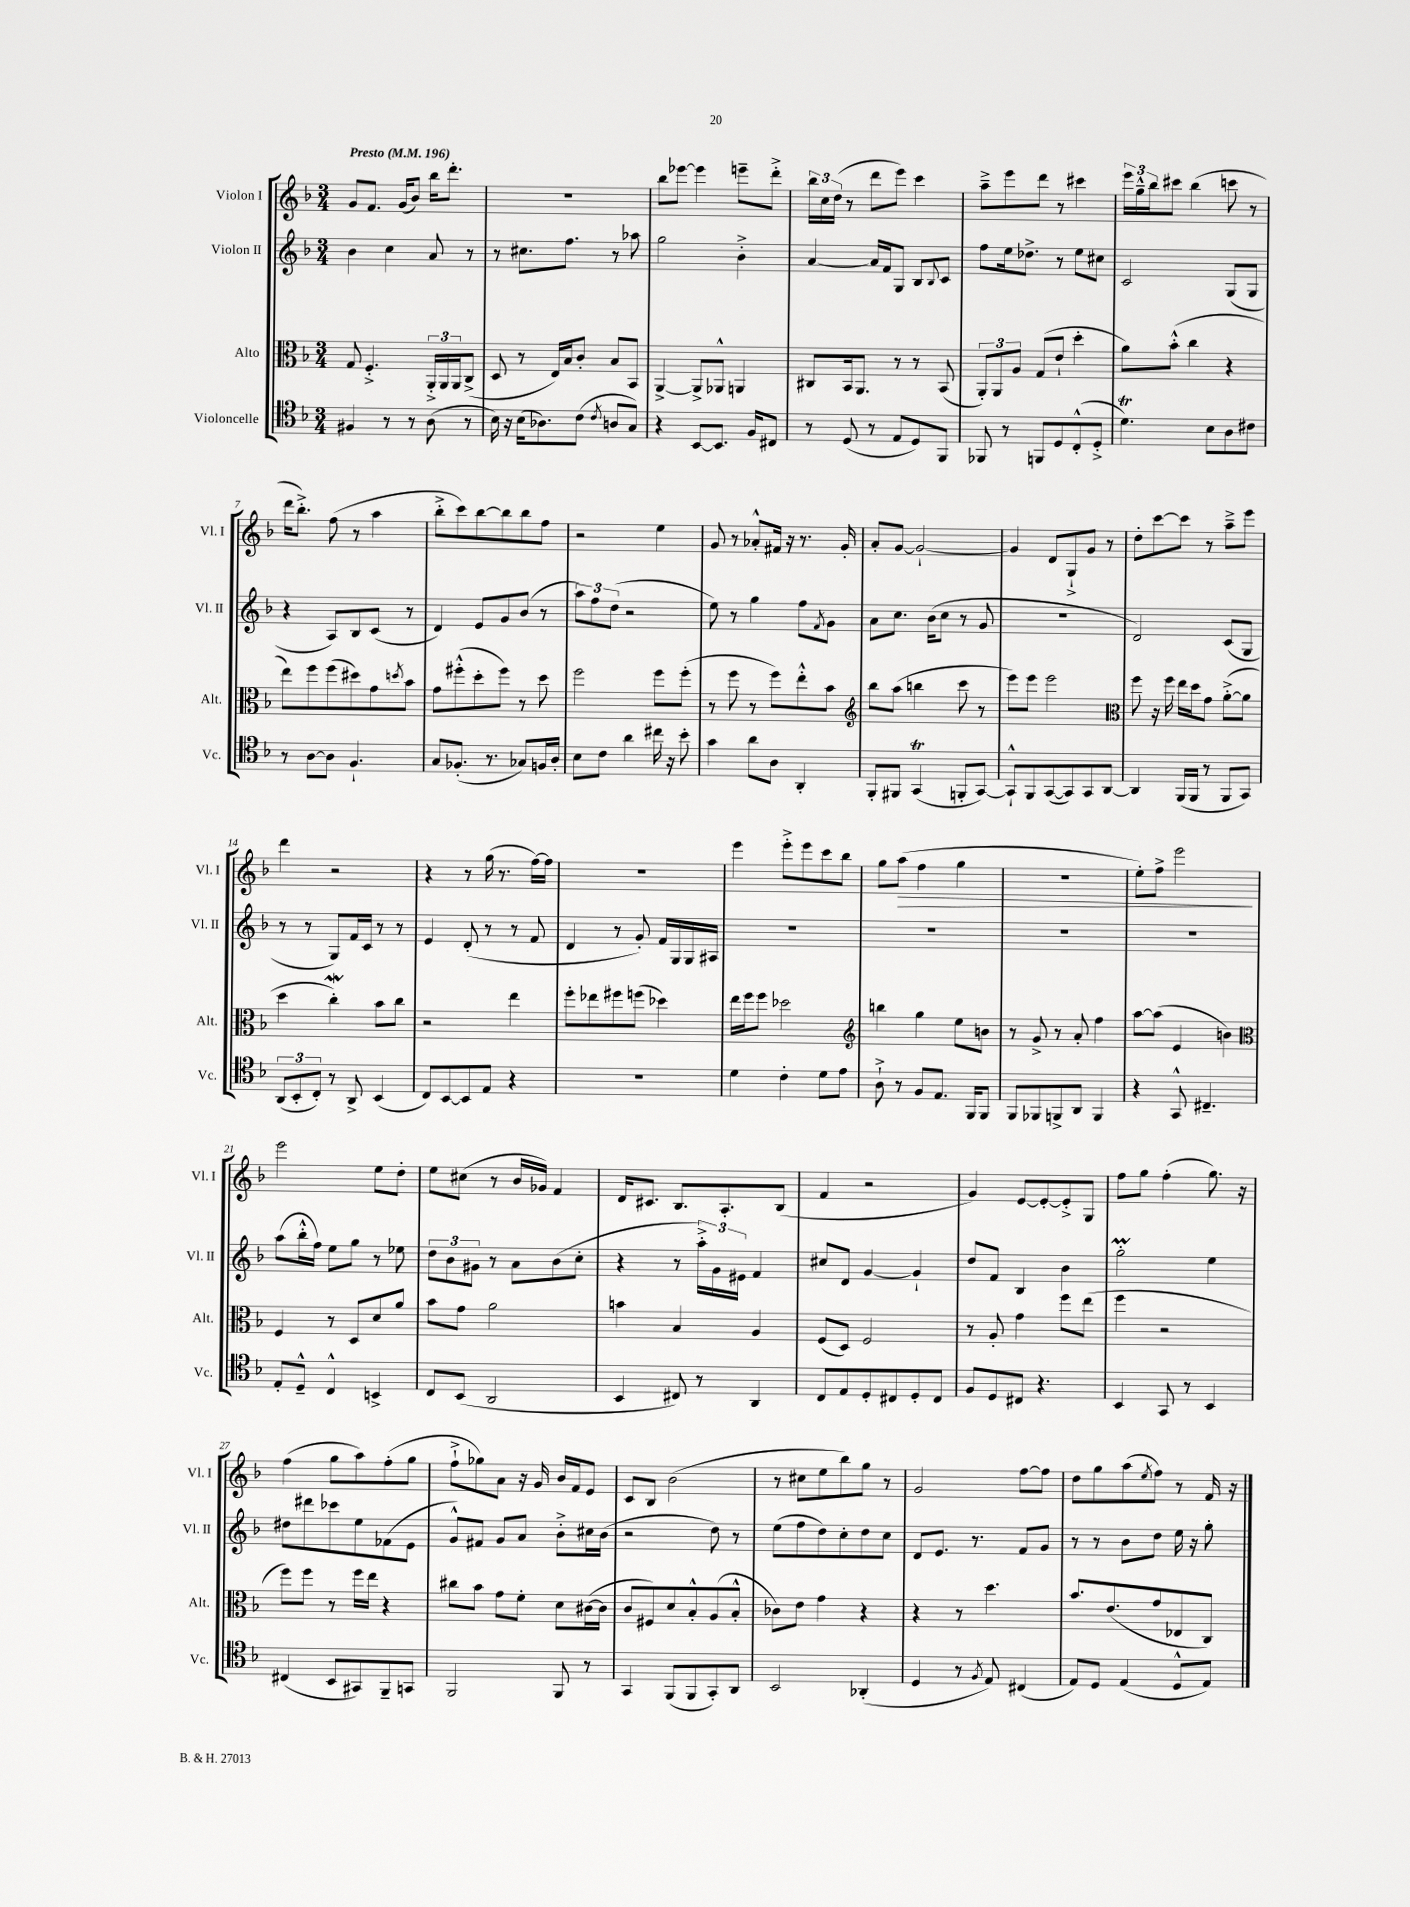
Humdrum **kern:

**kern	**kern	**kern	**kern
*staff4	*staff3	*staff2	*staff1
*clefC4	*clefC3	*clefG2	*clefG2
*k[b-]	*k[b-]	*k[b-]	*k[b-]
*M3/4	*M3/4	*M3/4	*M3/4
*MM196	*MM196	*MM196	*MM196
4F#	8G	4b-	8g
.	4.F'^	.	8.f
8r	.	4cc	.
.	.	.	(16g
8r	.	.	8b-)
(8A	24AA'^	8a	16bb-
.	24AA	.	.
.	.	.	8.ddd'
.	24AA	.	.
8r	(8C^	8r	.
=	=	=	=
16B-)	8D	8r	2.r
16r	.	.	.
(16B-	8r	8.cc#	.
8.A-)	.	.	.
.	16E)	.	.
.	16B-	8.ff	.
(8c	8c'	.	.
8qc	.	.	.
8A	8B-	8r	.
8G)	8BB-	8aa-	.
=	=	=	=
4r	[4AA^	2gg	8bb-
.	.	.	[8eee-
[8BB-	8AA^]	.	4eee-]
8.BB-]	8AA-^^	.	.
.	4AA	4b-'^	8eee~
16F	.	.	.
8C#	.	.	8ddd'^
=	=	=	=
8r	8C#	[4a	24bb-
.	.	.	24cc
.	.	.	(24dd
(8D	16BB-	.	8r
.	8.AA	.	.
8r	.	16a]	8ddd
.	.	16f	.
8E	8r	8G	8eee)
8D)	8r	8B-	4ccc
.	.	8qqB-	.
8FF	(8BB-	8c	.
=	=	=	=
8FF-	12AA')	8ff	8aa~^
.	12AA	.	.
8r	.	16ee	8eee
.	12A	.	.
.	.	8.dd-^	.
8FF	(8G	.	8ddd
8D	8e`	8r	8r
(8C'^^	4dd'	8ee	4ccc#
8D'^	.	8cc#	.
=	=	=	=
4.d)	8a)	2c	24eee
.	.	.	24gg~^^
.	.	.	24bb-
.	(8b-'^^	.	8ccc#
.	4cc	.	(4bb-
8B-	.	.	.
8A	4r	(8G	8ccc
8c#	.	8G	8r
=	=	=	=
8r	8ee)	4r	16ddd
.	.	.	8.bb-'^)
[8A	8ff	.	.
8A]	(8ff	8A)	(8ff
4.F`	8dd#)	8B-	8r
.	8g	(8c	4aa
.	8qdd	.	.
.	8b-	8r	.
=	=	=	=
8G	8g	4d)	8bb-'^
(8.F-'	(8ff#'^^	.	8ccc)
.	8dd'	8e	[8bb-
8.r	.	.	.
.	8ff#)	8g	8bb-]
8G-)	8r	(8b-	8bb-
16F	8dd	8r	8ff
16A'	.	.	.
=	=	=	=
8B-	2ff	12aa)	2r
.	.	12ff	.
8c	.	.	.
.	.	(12dd	.
4a	.	2r	.
16cc#	8ff	.	4ee
16r	.	.	.
8b-'	(8ff'	.	.
=	=	=	=
4g	8r	8ee)	8g
.	8ff	8r	8r
8a	8r	4gg	8a-'^^
8A	8ff)	.	16f#
.	.	.	16r
4AA'	8ee'^^	8ff	8.r
.	.	8qf	.
.	8b-	8g	.
.	.	.	16g'
=	=	=	=
*	*clefG2	*	*
8FF'	8bb-	8a	8a'
8FF#	(8aa	8.cc	[8g
(4GG	4bb	.	2g`_
.	.	(16b-	.
.	.	8cc	.
8FF'	8ccc	8r	.
[8GG)	8r	8g	.
=	=	=	=
8GG`^^]	8eee)	2.r	4g]
8FF	8eee	.	.
([8GG	2eee	.	8d
8GG])	.	.	8G`^
8GG	.	.	8g
[8AA	.	.	8r
=	=	=	=
*	*clefC3	*	*
4AA]	8ff	2d)	8dd'
.	16r	.	[8ccc
.	16ff	.	.
(16FF	16ee	.	8ccc]
16FF	16dd	.	.
8r	8g	.	8r
8FF	([8a'^	(8c	8aa~^
8GG)	8a]	8G	8eee
=	=	=	=
(12AA	4dd	8r	4ddd
12BB-'	.	.	.
.	.	8r	.
12C')	.	.	.
8r	4cc')	8G)	2r
8AA^	.	16f	.
.	.	16c	.
(4BB-	8b-	8r	.
.	8cc	8r	.
=	=	=	=
8C)	2r	4e	4r
[8BB-	.	.	.
8BB-]	.	(8d'	8r
8E	.	8r	(16gg
.	.	.	8.r
4r	4ee	8r	.
.	.	8f	[16ff)
.	.	.	16ff]
=	=	=	=
2.r	8ff'	4d	2.r
.	8ee-	.	.
.	8ff#	8r	.
.	(8ff	8g')	.
.	4dd-)	16f	.
.	.	16G	.
.	.	16G	.
.	.	16A#	.
=	=	=	=
4d	16ee	2.r	4eee
.	16ff	.	.
.	8ff	.	.
4c'	2dd-	.	8eee'^
.	.	.	8eee
8d	.	.	8ccc
8e	.	.	8bb-
=	=	=	=
*	*clefG2	*	*
8A`^	4bb	2.r	8gg
8r	.	.	(8aa
8F	4gg	.	4ff
8.E	.	.	.
.	8ee	.	4gg
16FF	.	.	.
8FF	8b	.	.
=	=	=	=
8FF	8r	2.r	2.r
8FF-	8g^	.	.
8FF^	8r	.	.
8AA	8a'	.	.
4FF	4ff	.	.
=	=	=	=
4r	[8aa	2.r	8ee')
.	(8aa]	.	8ff^
8GG^^	4e	.	2eee
4.C#~	.	.	.
.	4b)	.	.
=	=	=	=
*	*clefC3	*	*
8E'	4F	(8aa	2eee
8D~^^	.	16bb-'^^	.
.	.	16ff)	.
4C^^	8r	8ee	.
.	8D	8gg	.
4BB^	8d	8r	8ee
.	8a	8ee-	8dd'
=	=	=	=
8C	8b-	12dd	8ee
.	.	12b-	.
(8BB-	8g	.	(8cc#
.	.	12g#	.
2AA	2a	8r	8r
.	.	8a	16b-
.	.	.	16g-)
.	.	(8b-	4f
.	.	8cc'	.
=	=	=	=
4BB-	4b	4r	16d
.	.	.	8.c#
8C#)	4B-	8r	8.B-
8r	.	24aa'^)	.
.	.	24g	.
.	.	.	8.A'
.	.	24e#	.
4AA	4A	4f	.
.	.	.	(8B-
=	=	=	=
8C	(8F	8cc#	4f
8E	8D)	8d	.
8D'	2F	[4g	2r
8C#	.	.	.
8D'	.	4g`]	.
8C#	.	.	.
=	=	=	=
8F	8r	8dd	4g)
8D	8A'	8f	.
8C#	4g	4B-	[8e
4.r	.	.	8e'_
.	8ff	4b-	8e'^]
.	(8ee	.	8G
=	=	=	=
4BB-	4ff	2gg'	8ff
.	.	.	8gg
8GG	2r	.	(4ff'
8r	.	.	.
4BB-	.	4ee	8.gg)
.	.	.	16r
=	=	=	=
(4C#	8ff)	8dd#	(4ff
.	8ff	8ddd#	.
8BB-	8r	8ccc-	8gg
8GG#)	16ff	8ee	8aa)
.	16ee	.	.
8FF~	4r	(8f-	(8ff'
8GG	.	8e	8gg
=	=	=	=
2FF	8cc#	8g^^)	8ff`^
.	8b-	8f#	8gg-)
.	8g	8g	8a
.	8f'	8a	16r
.	.	.	16g
8FF	8d	8b-'^	16b-
.	.	.	16f
8r	([16c#	16cc#	8e
.	16c#]	(16b-	.
=	=	=	=
4GG	8c	2r	8c
.	8F#)	.	8B-
(8FF	8d	.	(2b-
8FF	8B-'^^	.	.
8GG')	(8A	8dd)	.
8AA	8B-'^^	8r	.
=	=	=	=
2BB-	8c-)	(8ee	8r
.	8e	8ff	8cc#
.	4g	8dd)	8ee
.	.	8cc'	8bb-)
(4AA-'	4r	8dd	8gg
.	.	8cc	8r
=	=	=	=
4D	4r	8d	2g
.	.	8.e	.
8r	8r	.	.
.	.	8.r	.
8qF	.	.	.
8E)	4.dd	.	.
(4C#	.	8f	[8ff
.	.	8g	8ff]
=	=	=	=
8E)	8.b-	8r	8dd
8D	.	8r	8gg
.	(8.e	.	.
(4E	.	8b-	(8aa
.	.	.	8qee
.	8g	8dd	8ff)
8D^^	8E-	16ee	8r
.	.	16r	.
8E)	8C)	8gg'	16f
.	.	.	16r
==	==	==	==
*-	*-	*-	*-
